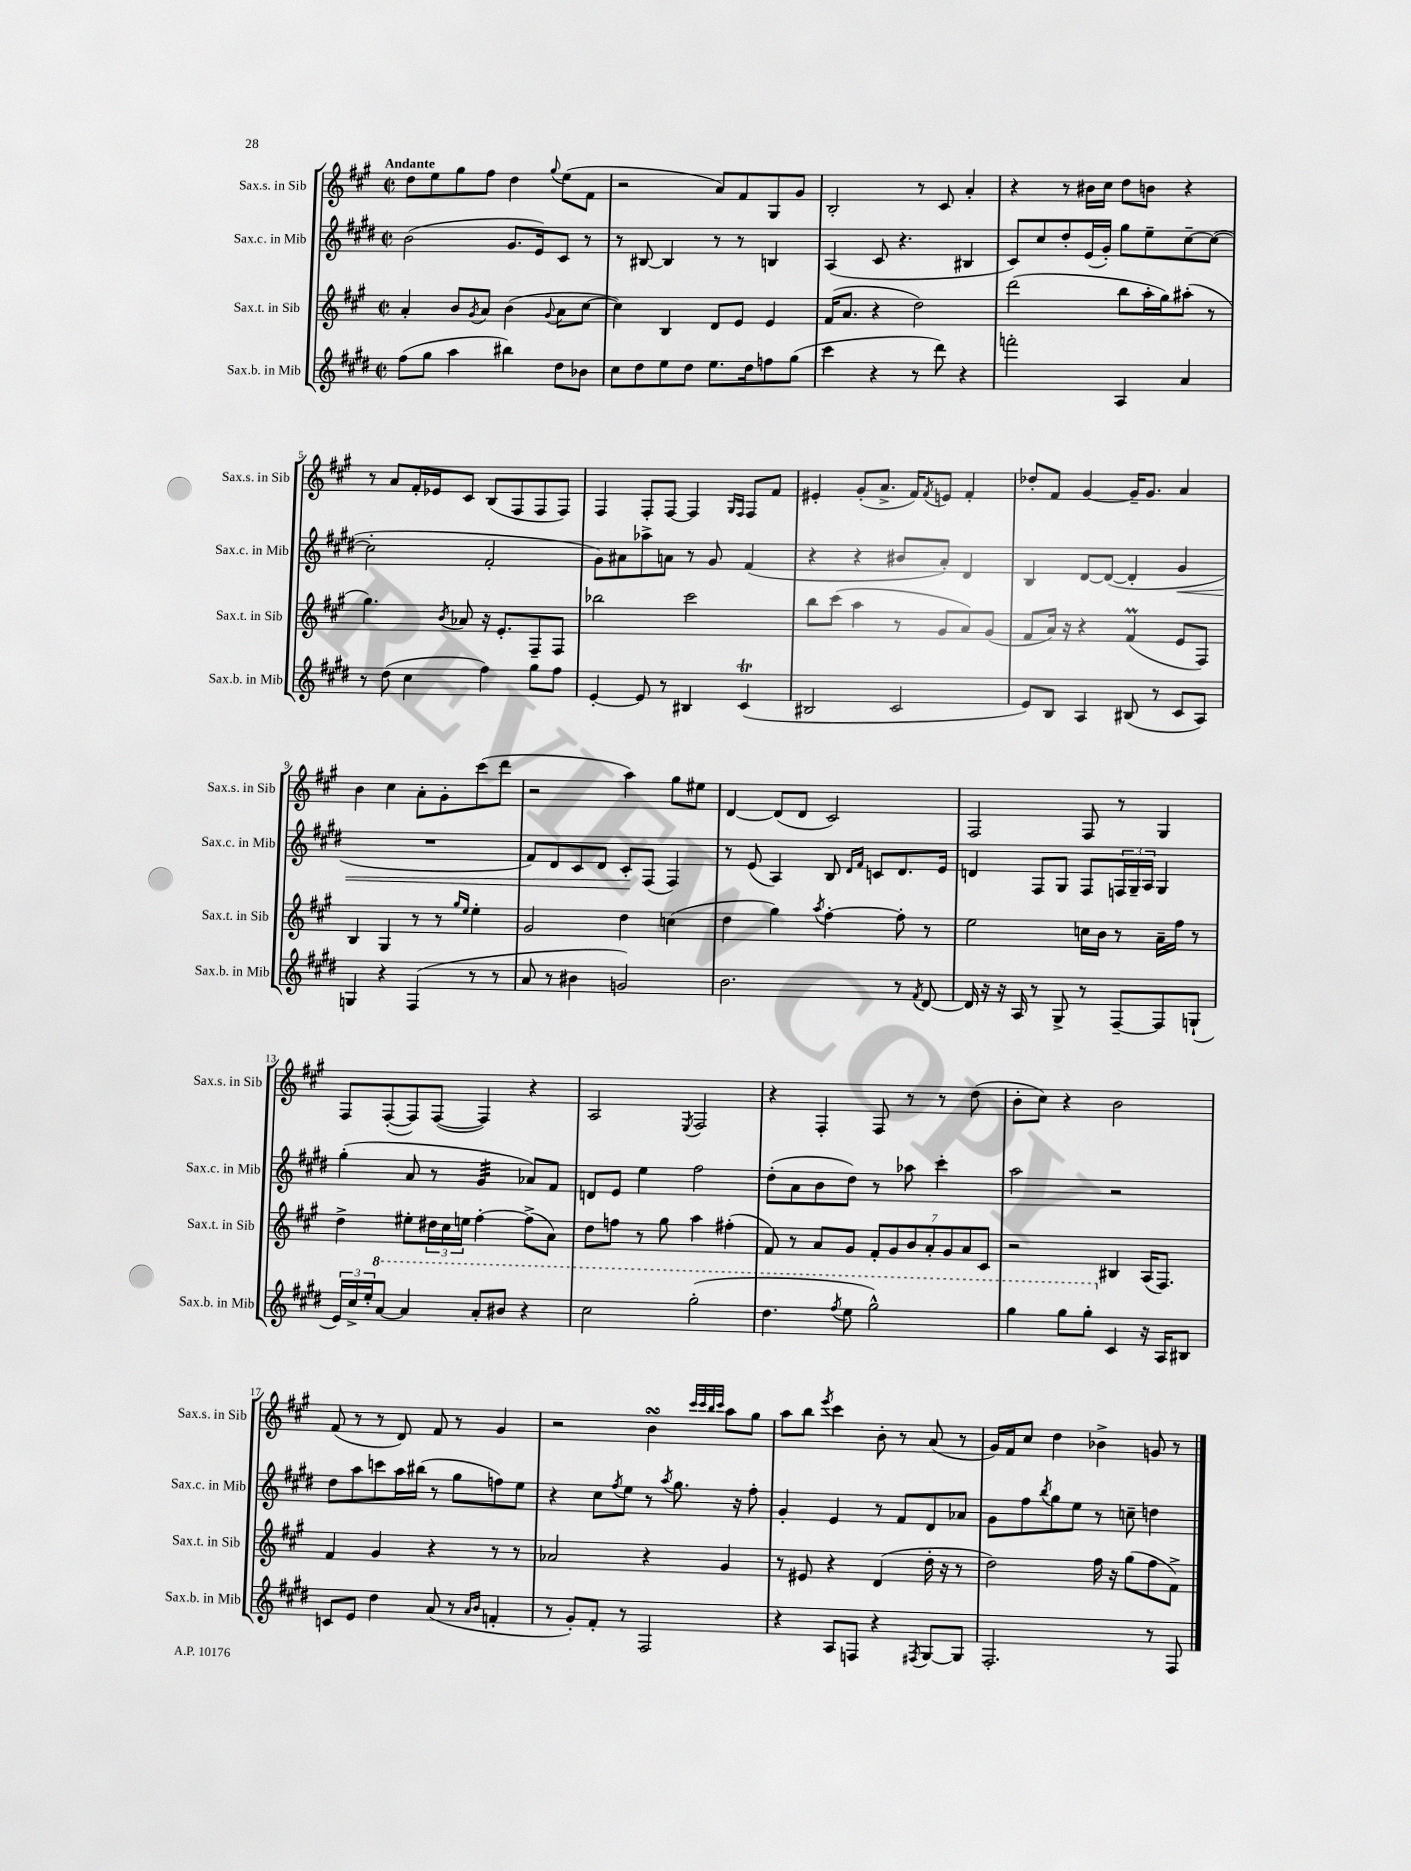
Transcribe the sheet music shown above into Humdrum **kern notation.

**kern	**kern	**kern	**kern
*staff4	*staff3	*staff2	*staff1
*clefG2	*clefG2	*clefG2	*clefG2
*k[f#c#g#d#]	*k[f#c#g#]	*k[f#c#g#d#]	*k[f#c#g#]
*M2/2	*M2/2	*M2/2	*M2/2
*met(c|)	*met(c|)	*met(c|)	*met(c|)
(8ff#	4a'	(2b	8dd
8gg#	.	.	8ee
4aa	8b	.	8gg#
.	8qg#	.	.
.	8a	.	8ff#
4bb#)	(4b	8.g#	4dd
.	.	16e)	.
.	8qqg#	.	8qqgg#
8dd#	8a	8c#	(8ee
8b-	[8cc#	8r	8f#
=	=	=	=
8cc#	4cc#])	8r	2r
8dd#	.	[8B#	.
8ee	4B	4B#]	.
8dd#	.	.	.
8.ee	8d	8r	8a)
.	8e	8r	8f#
16dd#	.	.	.
8ff	4e	4B	8G#
(8gg#	.	.	8g#
=	=	=	=
4ccc#	(16f#	(4A	2B'
.	8.a	.	.
4r	4r	8c#	.
.	.	4.r	.
8r	2dd)	.	8r
8ddd#)	.	.	8c#
4r	.	4B#	4a'
=	=	=	=
2fff'	(2ddd	8c#)	4r
.	.	8cc#	.
.	.	8dd#'	8r
.	.	(16e	16b#
.	.	16g#')	16cc#
4A	8bb	8gg#	8dd
.	16aa'	8ee~	8b
.	16gg#)	.	.
4a	(8aa#'	[8cc#~	4r
.	8r	(8cc#_	.
=	=	=	=
8r	4.gg#)	2cc#']	8r
(8dd#	.	.	8a
4cc#	.	.	16f#'
.	.	.	16e-
.	8qb	.	.
.	8a-	.	8c#
4ff#)	16r	2f#'	(8B
.	8.e'	.	.
.	.	.	8F#
8gg#	8F#~	.	8F#
8ff#	8F#	.	8F#)
=	=	=	=
[4e'	2bb-	8g#)	4F#
.	.	8a#	.
8e]	.	8aa-^	8F#'
8r	.	8a	[8F#
4B#	2ccc#	8r	4F#]
.	.	8g#	.
.	.	.	16qqG#
.	.	.	16qqF#
(4c#	.	(4f#	8F#
.	.	.	8f#
=	=	=	=
2B#	8bb	4r	4e#'
.	(8ccc#	.	.
.	4aa	4r	(8g#'
.	.	.	8.a^
2c#	8r	8b#	.
.	.	.	16f#)
.	.	.	8qf#
.	8g#	8a')	8e
.	8a)	4d#	4f#'
.	(8g#	.	.
=	=	=	=
8e)	8f#	4B	8dd-'
8B	16a)	.	8f#
.	16r	.	.
4A	4r	[8d#	[4g#
.	.	(8d#_	.
(8B#	(4f#	4d#']	16g#~]
.	.	.	8.g#
8r	.	.	.
8c#	8e	4g#	4a
8A)	8F#)	.	.
=	=	=	=
4G	4B	1r	4b
4r	4G#	.	4cc#
(4F#	8r	.	8a'
.	8r	.	8g#'
.	16qqgg#	.	.
.	16qqee	.	.
8r	4ee'	.	(8ccc#
8r	.	.	8ddd
=	=	=	=
8a	2g#	8f#)	2r
8r	.	8d#	.
4b#	.	8c#	.
.	.	8d#	.
2g)	4dd	8c#'	4aa)
.	.	(8F#	.
.	(4cc	4F#)	8gg#
.	.	.	8ee#
=	=	=	=
2.b	4dd	8r	[4d
.	.	(8e	.
.	4gg#)	4A)	(8d]
.	.	.	8d
.	8qaa	.	.
.	[4ff#'	8B	2c#)
.	.	16qqd#	.
.	.	16qqf#	.
.	.	8c	.
8r	8ff#']	8.d#	.
8qf#	.	.	.
[8d#	8r	.	.
.	.	16e	.
=	=	=	=
16d#]	2ee	4d	2F#
16r	.	.	.
16r	.	.	.
16A	.	.	.
8r	.	8F#	.
8G#^	.	8G#	.
8r	16cc	8F#	8F#
.	16b	.	.
[8F#~	8r	24F	8r
.	.	24G#~	.
.	.	24A	.
8F#]	16a~	4G#	4G#
.	16ff#	.	.
(8G`	8r	.	.
=	=	=	=
24e)	4dd^	(4gg#'	8F#
24cc#^	.	.	.
24ee'	.	.	.
[8aa	.	.	([8F#'
4aa]	8ee#'	8a	8F#])
.	24dd#	8r	([8F#
.	24cc#	.	.
.	24ee	.	.
8aa'	[4ff#'	4g#	4F#])
8bb#	.	.	.
4r	(8ff#^]	8a-)	4r
.	8a)	8f#	.
=	=	=	=
2ccc#	8dd	8d	2A
.	8ff	8e	.
.	8r	4ee	.
.	8gg#	.	.
.	.	.	8qE
(2ggg#'	4aa	2ff#	2F#
.	(4ff#'	.	.
=	=	=	=
4.ddd#	8f#)	(8dd#'	4r
.	8r	8a	.
.	8a	8b	4F#'
8qfff#	.	.	.
8eee	8g#	8dd#)	.
2ggg#^^)	14f#'	8r	8F#
.	14g#	.	.
.	.	8aa-	8r
.	14b	.	.
.	14a'	.	.
.	.	4ccc#'	8r
.	14g#	.	.
.	14a	.	.
.	.	.	(8dd
.	14c#	.	.
=	=	=	=
4ggg#	2r	2aa	8b'
.	.	.	8cc#)
8ggg#	.	.	4r
8ggg#'	.	.	.
4c#	4B#	2r	2b
16r	(16A	.	.
16A	8.F#)	.	.
8B#	.	.	.
=	=	=	=
8c	4f#	8dd#	(8f#
8e	.	8aa	8r
4dd#	4g#	8ccc	8r
.	.	16aa	8d)
.	.	(16bb#	.
(8a	4r	8r	8f#
8r	.	8gg#	8r
16qqa	.	.	.
16qqb	.	.	.
4f'	8r	8ff)	4g#
.	8r	8ee	.
=	=	=	=
8r	2a-	4r	2r
8g#')	.	.	.
8f#'	.	8cc#	.
.	.	8qff#	.
8r	.	8ee	.
2F#	4r	8r	4b
.	.	8qaa	.
.	.	8.gg#	.
.	.	.	32qqccc#
.	.	.	32qqccc#
.	.	.	32qqbb
.	.	.	32qqccc#
.	4g#	.	8aa
.	.	16r	.
.	.	8ff#'	8gg#
=	=	=	=
4r	8r	4g#'	8aa
.	8e#	.	8bb
.	.	.	8qeee
8A	4r	4e	4ccc#
8F	.	.	.
4r	(4d	8r	8b'
.	.	8f#	8r
8qF#	.	.	.
[8G#	16dd'	8d#	(8a
.	16r	.	.
8G#]	8r	8a-	8r
=	=	=	=
2.F#'	2dd)	8g#	16g#)
.	.	.	16f#
.	.	8ff#	8cc#
.	.	8qbb	.
.	.	8gg#	4dd
.	.	8ee	.
.	16ff#	8r	4b-^
.	16r	.	.
.	(8gg#	8cc~	.
8r	8ff#	4dd	8g
8F#	8f#^)	.	8r
==	==	==	==
*-	*-	*-	*-
